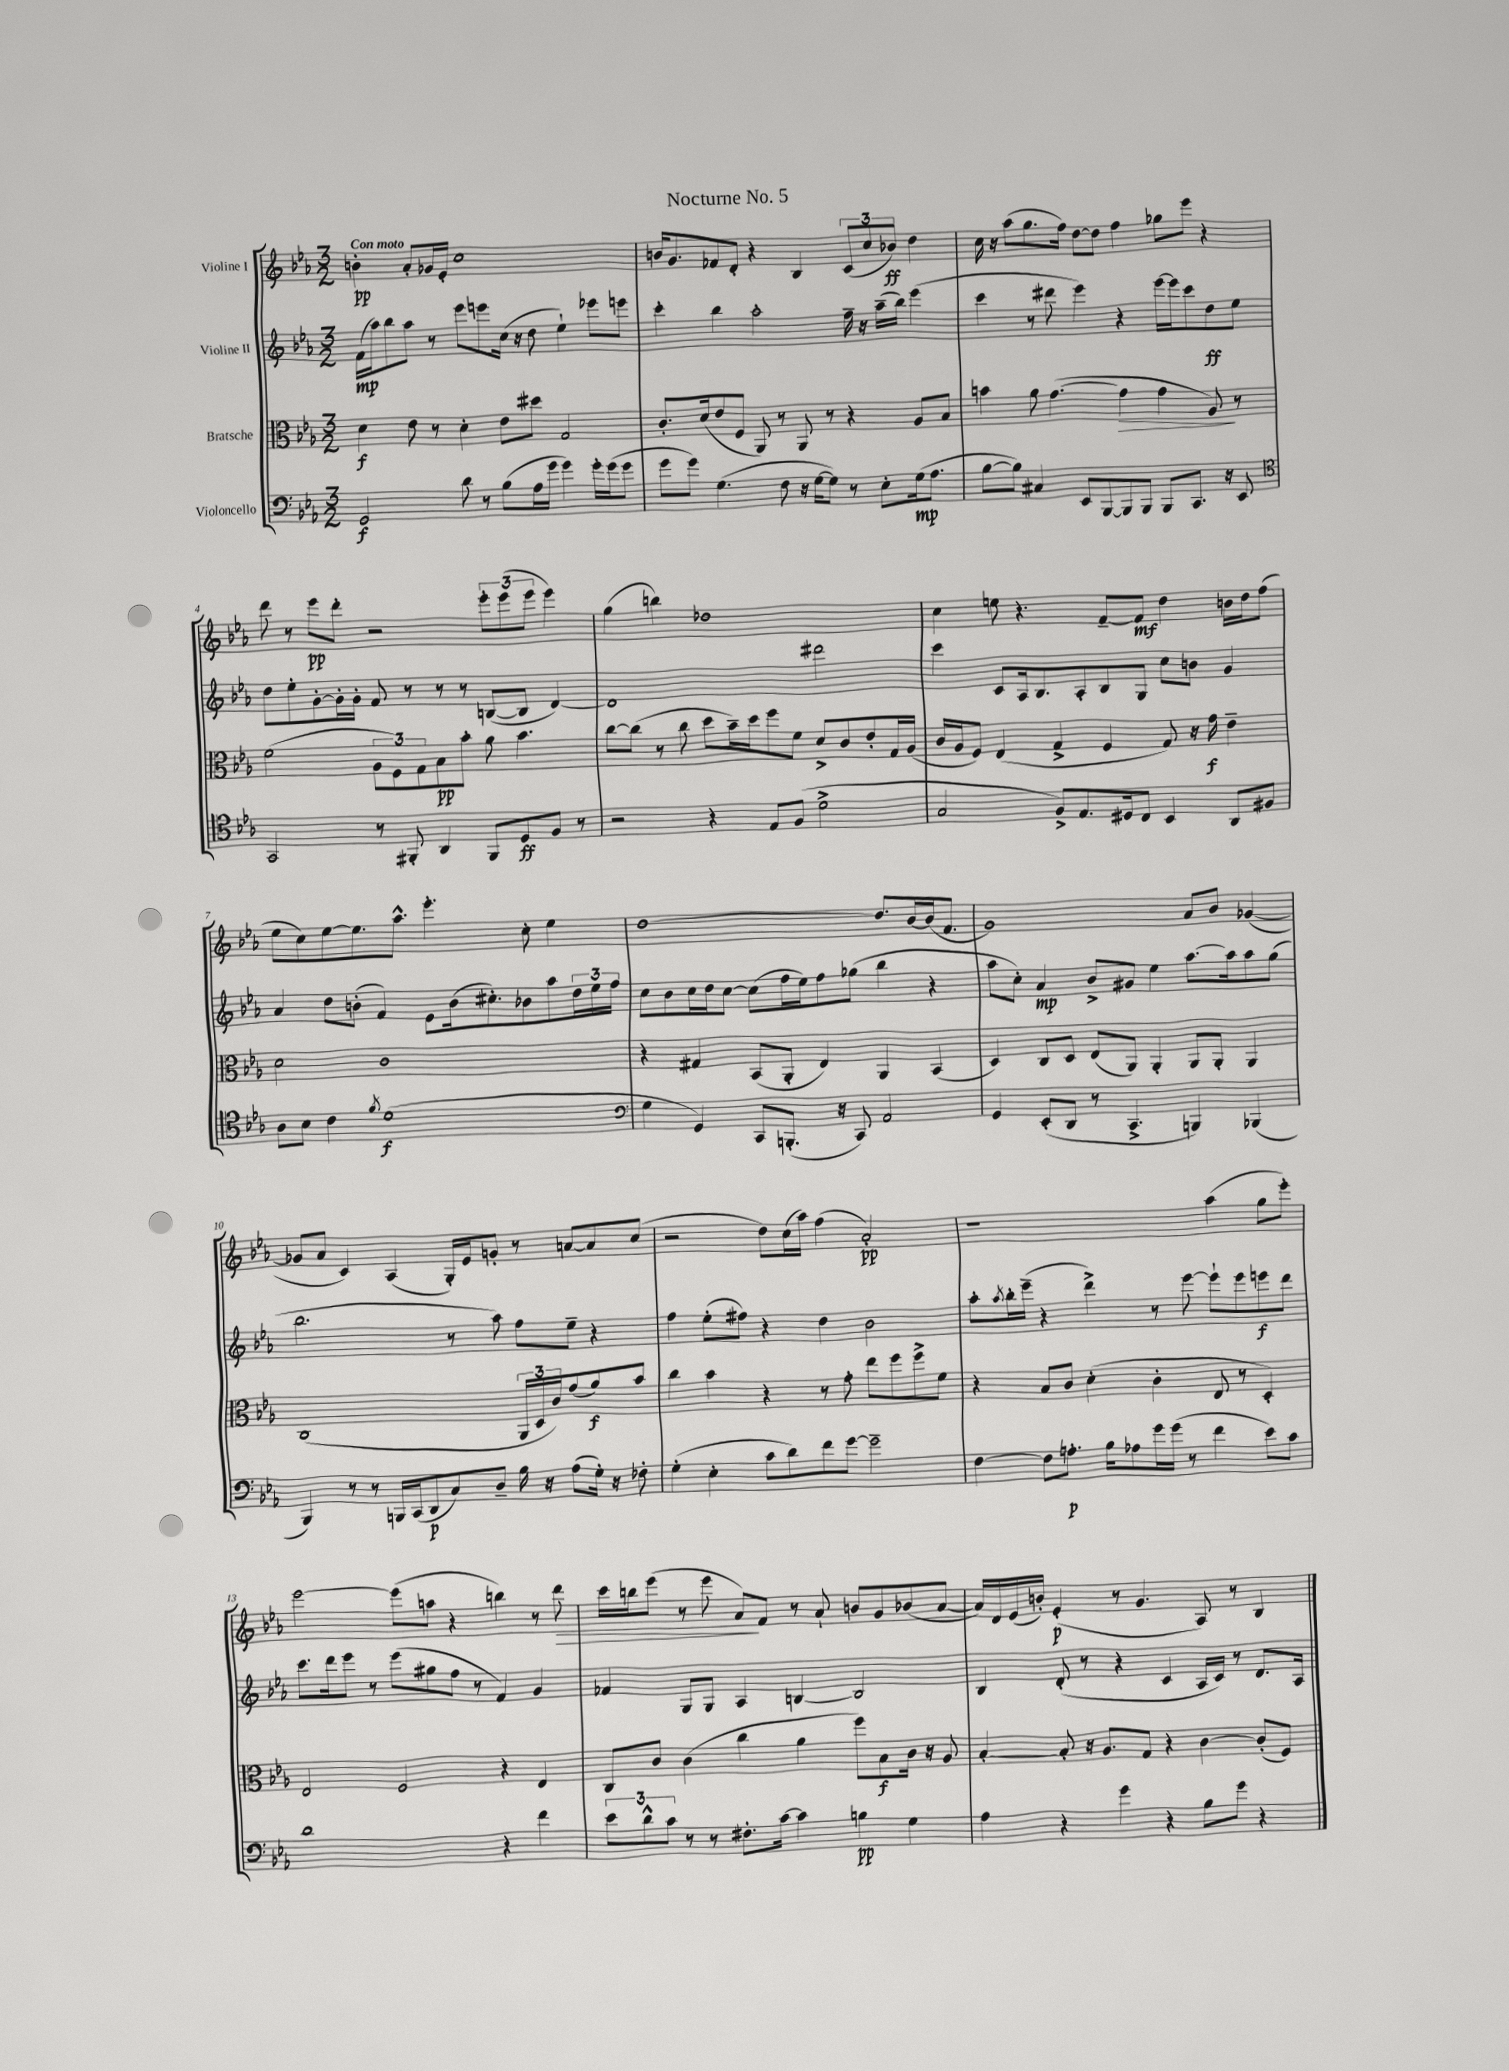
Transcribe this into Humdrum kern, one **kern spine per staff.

**kern	**kern	**kern	**kern
*staff4	*staff3	*staff2	*staff1
*clefF4	*clefC3	*clefG2	*clefG2
*k[b-e-a-]	*k[b-e-a-]	*k[b-e-a-]	*k[b-e-a-]
*M3/2	*M3/2	*M3/2	*M3/2
2GG/	4d\	(16f\LL	4b'\
.	.	16aa-\J)	.
.	.	8bb-\	.
.	8e-\	8aa-\J	8a-'/L
.	8r	8r	16g-/L
.	.	.	16e-'/JJ
8d\	4d'\	8eee-\L	1cc
8r	.	8eee\	.
(8B-\L	8e-\L	(16cc\Jk	.
.	.	16r	.
16A-\L	8dd#\J	8dd\	.
16g\JJ	.	.	.
4g\)	2G/	4ee-`\)	.
16g'\LL	.	8eee-\L	.
(16g\J	.	.	.
8g\J	.	8eee\J	.
=	=	=	=
8g\L	8.c'/L	4ccc'\	16b/LK
.	.	.	8.g/
8g\J)	.	.	.
.	(16d/k	.	.
(4.G\	8e-/	4bb-\	8f-/
.	8F/J	.	8d'/J
.	8AA-/)	2aa-'\	4r
8F\	8r	.	.
16r	8AA-/	.	4B-/
[16G\LK	.	.	.
8G\]J)	8r	.	.
8r	4r	16ff~\	(12c/L
.	.	16r	.
.	.	.	12cc/
8E-'\L	.	(16aa-~\LL	.
.	.	.	12b-/J)
.	.	16bb-\JJ)	.
(16G\k	8A-/L	(4eee-\	4dd\
8.A-\J	.	.	.
.	8B-/J	.	.
=	=	=	=
[8B-\L	4b\	4ccc\	16cc\
.	.	.	16r
8B-\]J)	.	.	(8aa-\L
4C#/	8a-\	8r	8.gg\
.	([4.g\	8ddd#\	.
.	.	.	16ff\Jk)
8EE-/L	.	4eee-\)	[8dd\L
[8BBB-/	.	.	8dd\]J
8BBB-/]	4g\]	4r	4ff\
8BBB-/J	.	.	.
8BBB-/L	4g\	[16eee-\LL	8gg-\L
.	.	16eee-\]J	.
8.CC/J	.	8ccc\	8eee-\J
.	8A-/)	8dd\	4r
16r	.	.	.
8EE-/	8r	8ee-\J	.
=	=	=	=
*clefC4	*	*	*
2GG/	(2f\	8dd\L	8ddd\
.	.	8ee-'\	8r
.	.	[8g'\	8eee-\L
.	.	16g'\]L	8ddd'\J
.	.	16g'\JJ	.
8r	12A-\L	8f/	2r
.	12F\)	.	.
8FF#'/	.	8r	.
.	12G\	.	.
4AA-/	8B-\	8r	.
.	8b-'\J	8r	.
8FF#/L	8a-\	([8B/L	12eee-'\L
.	.	.	(12eee-\
8D/	4.b-\	8B/]J	.
.	.	.	12eee-\J
8F/J	.	[4d/)	4eee-\)
8r	.	.	.
=	=	=	=
2r	[8cc\L	1d]	(4gg\
.	(8cc\]J	.	.
.	8r	.	4bb\)
.	8cc\	.	.
4r	8dd\L	.	1dd-
.	16b-~\L)	.	.
.	16dd\J	.	.
8E-/L	8ff\	.	.
(8F/J	8f\J	.	.
2d^\	8d^/L	2ddd#\	.
.	8c/	.	.
.	8e-'/	.	.
.	16G/L	.	.
.	(16A-/JJ	.	.
=	=	=	=
2G/	16c/LL	4ccc\	4cc\
.	16A-/J	.	.
.	8F/J)	.	.
.	(4E-/	8c/L	8ee\
.	.	16A-/k	4.r
.	.	8.B-/	.
8F^/L)	4G^/	.	.
8.E-/	.	8A-'/	.
.	4F/	8B-/	[8f~/L
16D#/k	.	.	.
8C/J	.	8G/J	8f/]J
4BB-/	8G/)	8cc\L	4dd\
.	16r	8b\J	.
.	16g\	.	.
8AA-/L	4e-~\	4g/	16b\LL
.	.	.	16dd\J
8F#/J	.	.	(8ff\J
=	=	=	=
8A-\L	2d\	4a-/	8ee-\L
8B-\J	.	.	8cc\)
4c\	.	8dd\L	[8ee-\
.	.	(8b'\J	8.ee-\]
8qf/	.	.	.
(1d	1c	4f/)	.
.	.	.	8.aa-^^\J
.	.	8e-\L	4.eee-'\
.	.	(16b\k	.
.	.	8.cc#'\)	.
.	.	8b-\	8cc'\
.	.	8aa-\	4ee-\
.	.	24dd\L	.
.	.	24ee-\	.
.	.	24ff\JJ	.
=	=	=	=
*clefF4	*	*	*
4G\	4r	8cc\L	[1dd
.	.	8b-\	.
4GG/)	4G#/	16cc\L	.
.	.	16dd\J	.
.	.	[8cc\J	.
8CC/L	(8BB-/L	(8cc\]L	.
(8.BBB'/J	8AA-'/J	16ff\L	.
.	.	16ee-\J)	.
.	4E-/)	8ff\	.
16r	.	.	.
8CC/)	.	(8gg-\J	.
2AA-/	4AA-/	4bb-\	8.dd/]L
.	.	.	[16b-/L
.	(4BB-/	4r	(16b-/]J
.	.	.	8.f/J
=	=	=	=
4GG/	4D/)	8aa-\L	1g)
.	.	8cc'\J)	.
(8EE-'/L	8C/L	4a-/	.
8DD/J	8D/J	.	.
8r	(8E-/L	8b-^/L	.
4.CC^/	8AA-/J)	8g#/J	.
.	4AA-'/	4ee-\	.
4BBB/)	8AA-/L	[8.aa-\L	8a-/L
.	8AA-'/J	.	8b-/J
.	.	16aa-\]k	.
(4BBB-/	4AA-/	8aa-\	([4g-/
.	.	(8gg\J	.
=	=	=	=
4BBB-/)	(1C	2.bb-\	8g-/]L
.	.	.	8a-/J
8r	.	.	4c/)
8r	.	.	.
16BBB/LL	.	.	(4A-/
(16CC/J	.	.	.
8DD/	.	.	.
8C/)	.	8r	16G'/LL)
.	.	.	16e-/J
8D~/J	.	8aa-\)	8g'/J
16B-\	24AA-/LL	8ff\L	8r
.	24D/	.	.
16r	.	.	.
.	24c/J)	.	.
(8A-\L	(8g/	8ee-~\J	[8a/L
16G'\Jk)	8a-/)	4r	8a/]
16r	.	.	.
8F-'\	8b-/J	.	(8cc/J
=	=	=	=
(4G'\	4cc\	4ff\	2r
4E-'\	4b-\	(8ee-'\L	.
.	.	8ff#\J)	.
8c\L	4r	4r	8dd\L)
8d\)	.	.	(16cc\L
.	.	.	16aa-\JJ)
8f\	8r	4dd\	(4ff\
[8g\J	8g'\	.	.
2g~\]	8ee-\L	2b-\	2a-'/)
.	8ff\	.	.
.	8ff^\	.	.
.	8f\J	.	.
=	=	=	=
[4F\	4r	8aa-'\L	1r
.	.	8qaa-/	.
.	.	16bb-'\L	.
.	.	(16eee-~\JJ	.
8F\]L	8B-/L	4r	.
8.A'\J	8c/J	.	.
.	(4d'\	4ddd^\)	.
16B-\LK	.	.	.
8A-\	.	.	.
16g\L	4c'\	8r	.
(16g\JJ	.	.	.
8r	.	[8eee-\	.
4f\	8E-/	8eee-`\]L	(4aa-\
.	8r	8eee-\	.
8e-\L)	4D'/)	8eee\	8gg\L
8c\J	.	8ddd\J	8eee-'\J)
=	=	=	=
1d	2E-/	8.ccc\L	[2eee-\
.	.	16ddd\k	.
.	.	8eee-\J	.
.	.	8r	.
.	2F/	(8eee-\L	(8eee-\]L
.	.	8gg#\	8aa\J
.	.	8ff\J	4r
.	.	8r	.
4r	4r	4f/)	4bb\)
4f\	4E-/	4g/	8r
.	.	.	8ddd\
=	=	=	=
12e-\L	8C/L	4f-/	16ccc\LL
.	.	.	16bb\J
12d^^\	.	.	.
.	8c/J	.	(8eee-\J
12c\J	.	.	.
8r	(4c\	8G/L	8r
8r	.	8G/J	8eee-\
8.F#'\L	4cc\	4A-/	8a-/L)
.	.	.	8f/J
[16c\Jk	.	.	.
4c\]	4a-\	[4B/	8r
.	.	.	8a-`/
4B\	8ff\L)	2B/]	8b/L
.	8B-\	.	8g/
4G\	16c\Jk	.	(8b-/
.	16r	.	.
.	8A-/	.	[8a-/J
=	=	=	=
4A-\	[4B-'/	4B-/	16a-/]LL)
.	.	.	16d/
.	.	.	(16e-/
.	.	.	16b'/JJ)
4r	8B-'/]	(8d'/	(4e-'/
.	16r	8r	.
.	8.A-/L	.	.
4g\	.	4r	8r
.	8G/J	.	4.g/
4r	4r	4c/	.
8B-\L	[4c\	16A-/LL	8A-/)
.	.	16c/JJ)	.
8g\J	.	8r	8r
4r	(8c'/]L	8.d/L	4B-/
.	8F/J)	.	.
.	.	16A-/Jk	.
==	==	==	==
*-	*-	*-	*-
